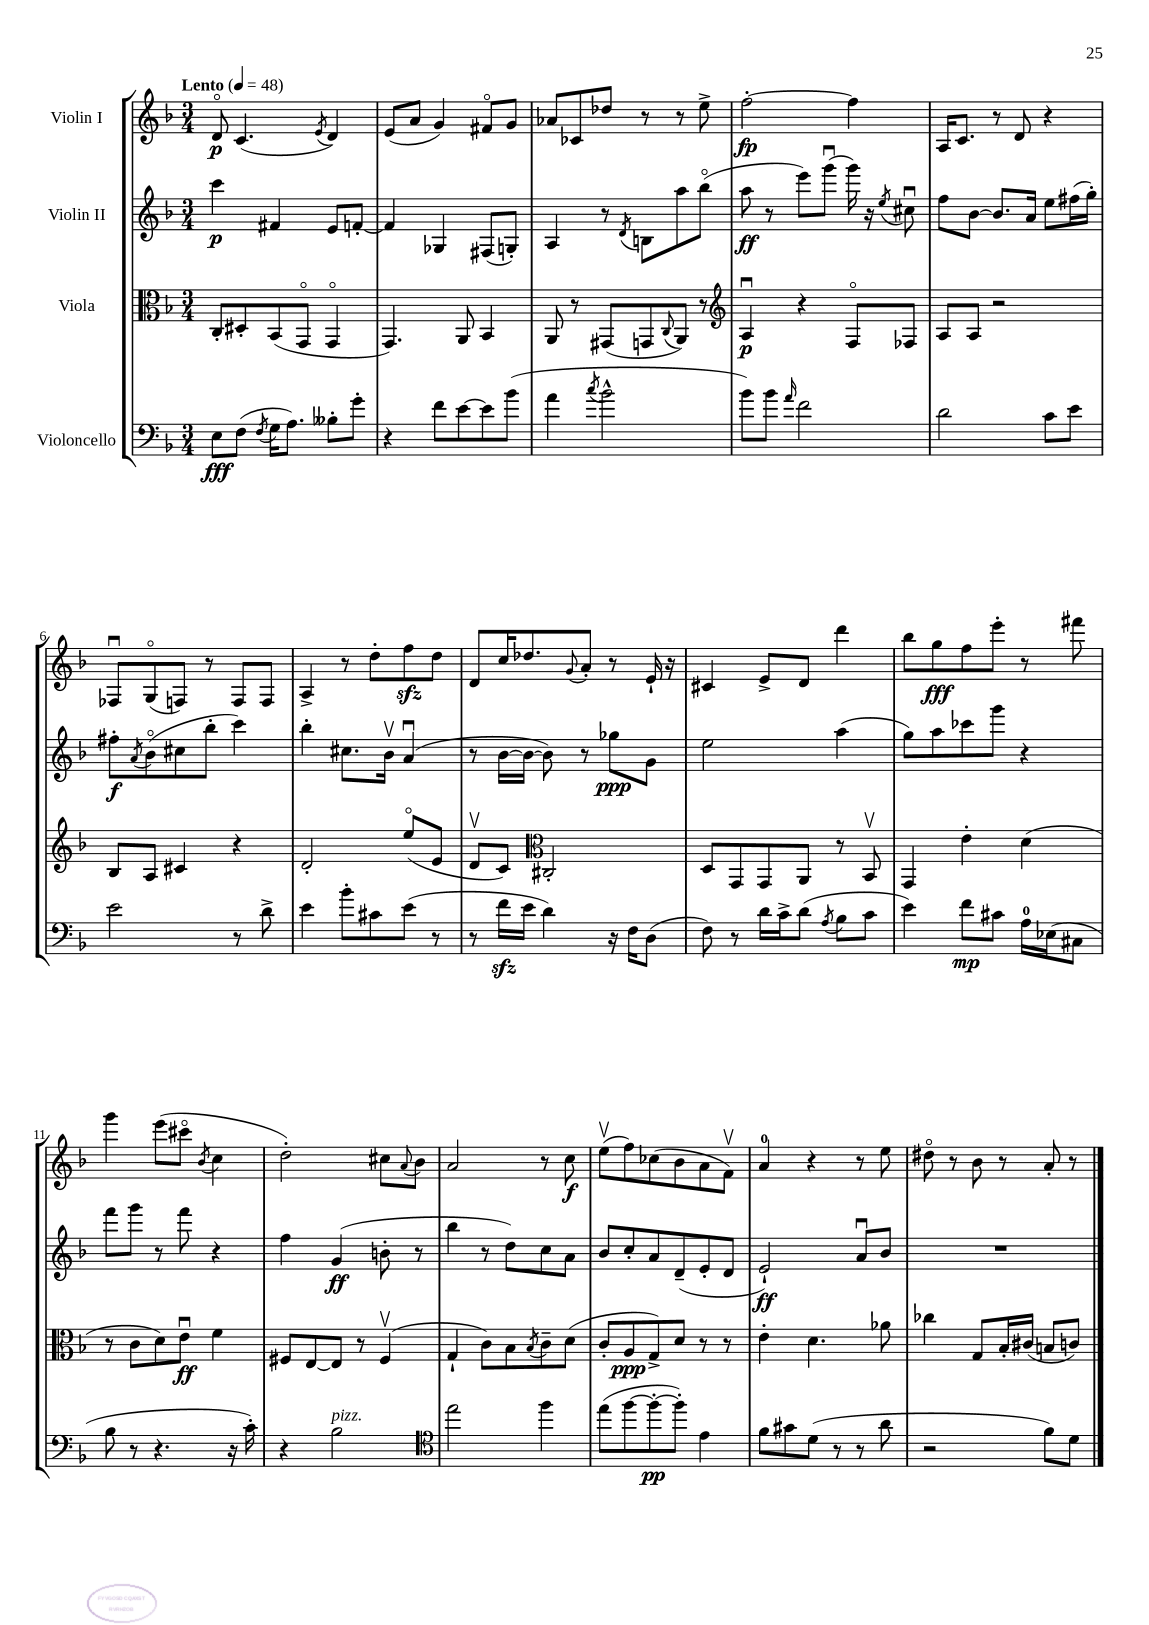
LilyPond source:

<<
\new StaffGroup <<
\new Staff = "s0" \with { instrumentName = "Violin I" } {
    \clef treble \key f \major \numericTimeSignature \time 3/4 \tempo "Lento" 4 = 48
    d'8\flageolet\p c'4.( \acciaccatura { e'8 } d'4) |
    e'8( a'8 g'4) fis'8\flageolet g'8 |
    aes'8 ces'8 des''8 r8 r8 e''8-> |
    f''2~-.\fp f''4 |
    a16 c'8. r8 d'8 r4 |
    fes8\downbow g8\flageolet( f8) r8 f8 f8 |
    a4-> r8 d''8-. f''8\sfz d''8 |
    d'8 c''16 des''8. \appoggiatura { g'8 } a'8-. r8 e'16-! r16 |
    cis'4 e'8-> d'8 d'''4 |
    bes''8 g''8\fff f''8 e'''8-. r8 fis'''8 |
    g'''4 e'''8( cis'''8\flageolet \acciaccatura { bes'8 } c''4 |
    d''2-.) cis''8 \appoggiatura { a'8 } bes'8 |
    a'2 r8 c''8\f |
    e''8\upbow( f''8) ces''8( bes'8 a'8 f'8\upbow) |
    a'4-0 r4 r8 e''8 |
    dis''8\flageolet r8 bes'8 r8 a'8-. r8 \bar "|." |
}
\new Staff = "s1" \with { instrumentName = "Violin II" } {
    \clef treble \key f \major \numericTimeSignature \time 3/4
    c'''4\p fis'4 e'8 f'8~-. |
    f'4 ges4 fis8( g8-.) |
    a4 r8 \acciaccatura { d'8 } b8 a''8 bes''8\flageolet( |
    a''8\ff r8 e'''8) g'''8\downbow( g'''16) r16 \acciaccatura { e''8 } cis''8\downbow |
    f''8 bes'8~ bes'8. a'16 e''8 fis''16( g''16-.) |
    fis''8-.\f \acciaccatura { a'8 } bes'8\flageolet( cis''8 bes''8-. c'''4) |
    bes''4-. cis''8. bes'16\upbow a'4\downbow( |
    r8 bes'16~ bes'16~ bes'8) r8 ges''8\ppp g'8 |
    e''2 a''4( |
    g''8) a''8 ces'''8 g'''8 r4 |
    f'''8 g'''8 r8 f'''8 r4 |
    f''4 g'4\ff( b'8-. r8 |
    bes''4 r8 d''8) c''8 a'8 |
    bes'8 c''8-. a'8 d'8--( e'8-. d'8 |
    e'2-!\ff) a'8\downbow bes'8 |
    R2. \bar "|." |
}
\new Staff = "s2" \with { instrumentName = "Viola" } {
    \clef alto \key f \major \numericTimeSignature \time 3/4
    c8-. dis8-. bes,8( g,8\flageolet g,4\flageolet |
    g,4.) a,8 bes,4 |
    a,8 r8 gis,8( g,8 \appoggiatura { c8 } a,8) r8 |
    \clef treble a4\downbow\p r4 f8\flageolet fes8 |
    a8 a8 r2 |
    bes8 a8 cis'4 r4 |
    d'2-. e''8\flageolet( e'8 |
    d'8\upbow c'8) \clef alto cis2-. |
    d8 g,8 g,8 a,8 r8 bes,8\upbow |
    g,4 e'4-. d'4( |
    r8 c'8 d'8) e'8\downbow\ff f'4 |
    fis8 e8~ e8 r8 fis4\upbow( |
    g4-! c'8) bes8 \acciaccatura { bes8 } c'8-- d'8( |
    c'8-. a8\ppp g8->) d'8 r8 r8 |
    e'4-. d'4. aes'8 |
    ces''4 g8 bes16-. cis'16( b8 c'8) \bar "|." |
}
\new Staff = "s3" \with { instrumentName = "Violoncello" } {
    \clef bass \key f \major \numericTimeSignature \time 3/4
    e8\fff f8( \acciaccatura { f8 } g16 a8.) beses8-. g'8-. |
    r4 f'8 e'8~ e'8 bes'8( |
    a'4 \acciaccatura { c''8 } bes'2-^ |
    bes'8) bes'8 \grace { a'16 } f'2 |
    d'2 c'8 e'8 |
    e'2 r8 d'8-> |
    e'4 bes'8-. cis'8 e'8( r8 |
    r8 f'16\sfz e'16 d'4) r16 f16 d8( |
    f8) r8 d'16 c'16-> d'8( \acciaccatura { a8 } bes8 c'8 |
    e'4) f'8\mp cis'8 a16-0 ees16( cis8 |
    bes8 r8 r4. r16 c'16-.) |
    r4 bes2^\markup { \italic "pizz." } |
    \clef tenor e''2 f''4 |
    e''8( f''8~ f''8~-.\pp f''8-.) e'4 |
    f'8 gis'8 d'8( r8 r8 a'8 |
    r2 f'8) d'8 \bar "|." |
}
>>
>>
